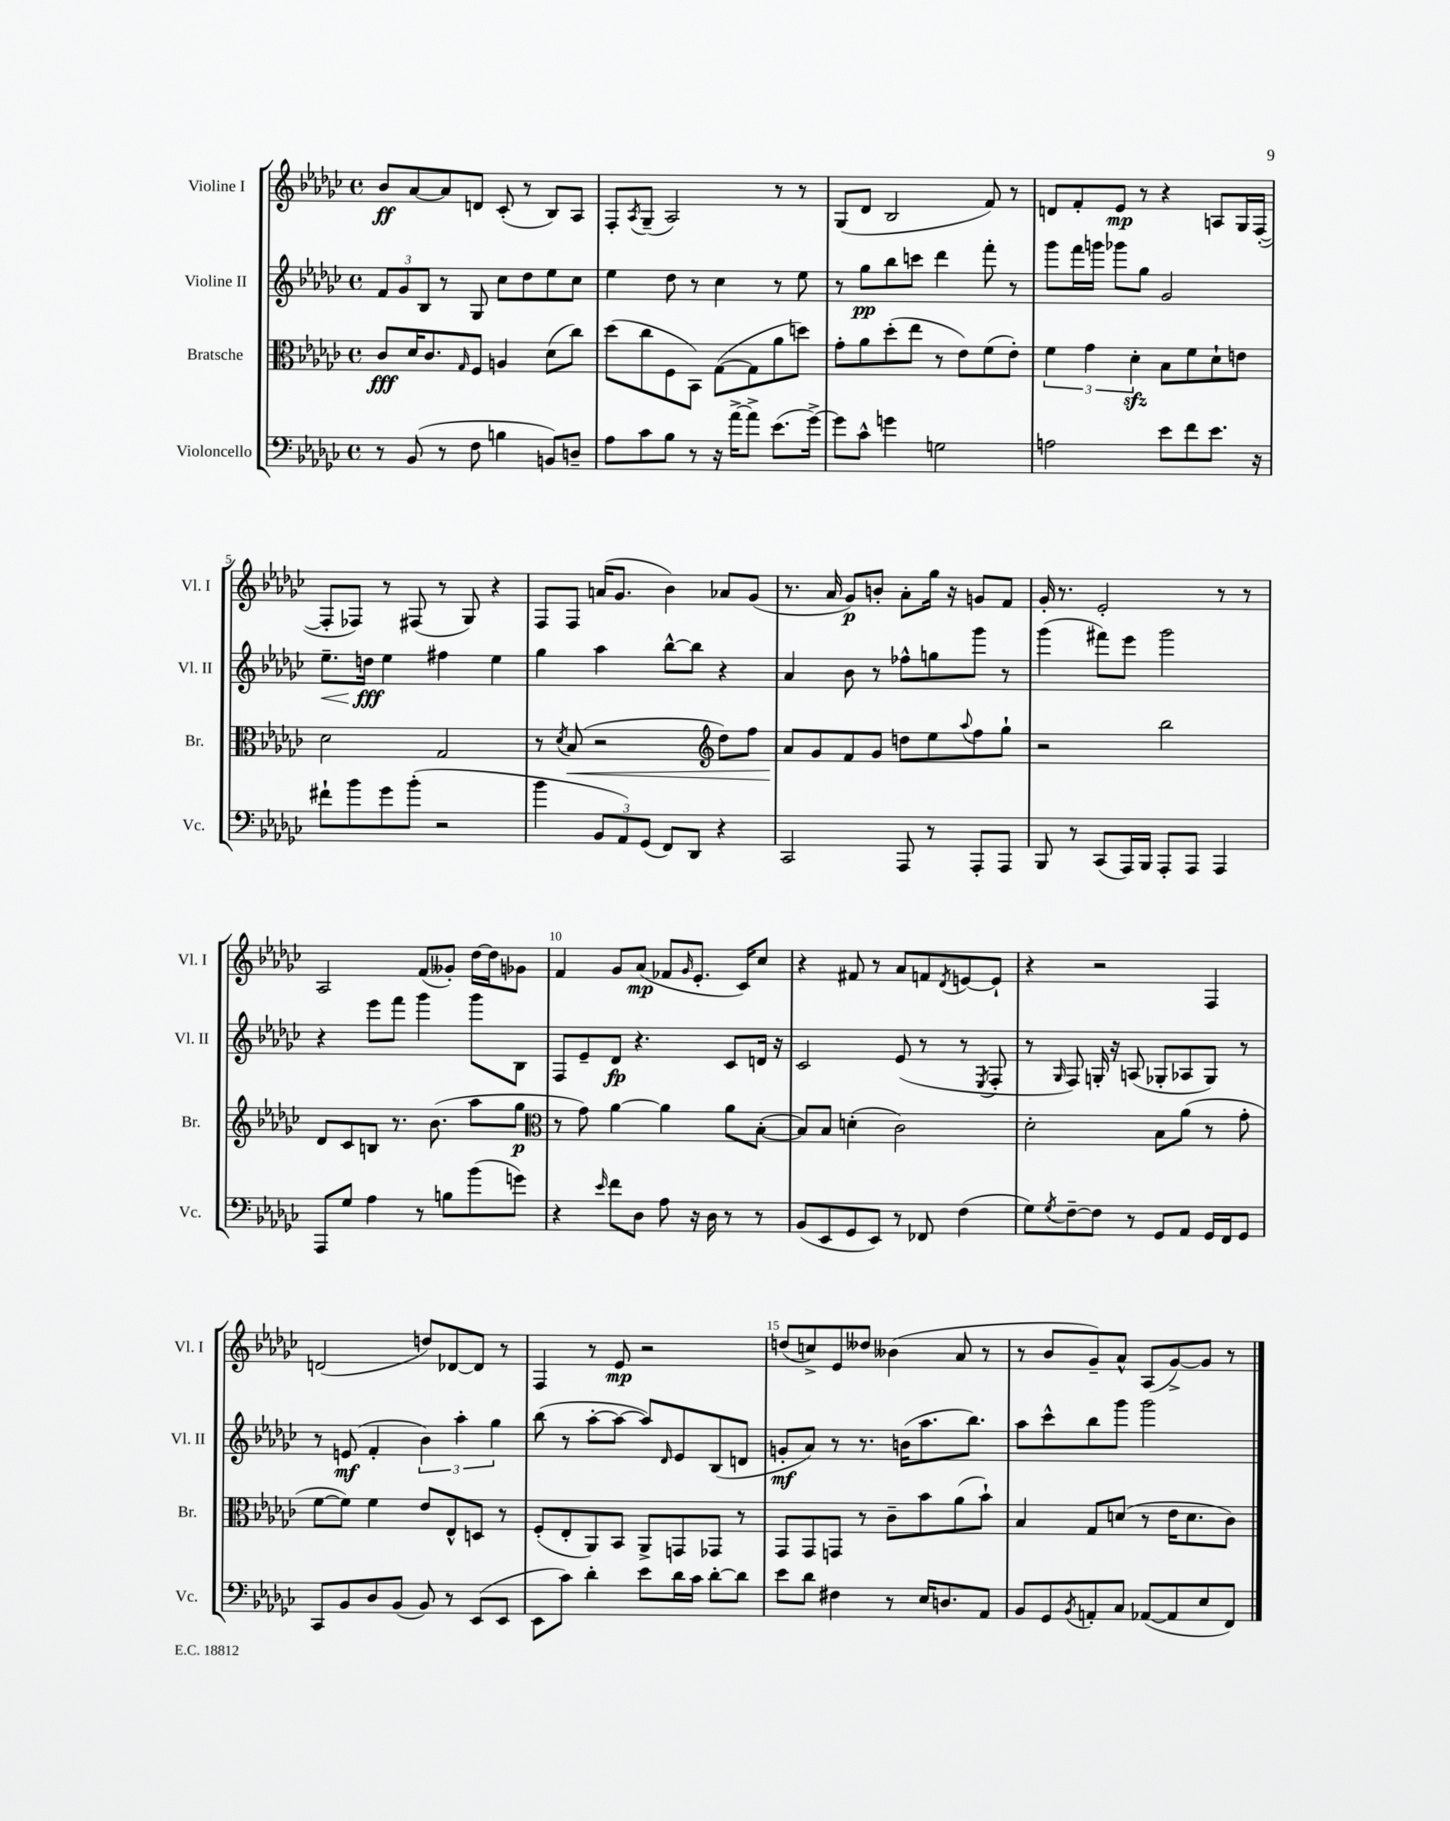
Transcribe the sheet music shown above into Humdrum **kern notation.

**kern	**kern	**kern	**kern
*staff4	*staff3	*staff2	*staff1
*clefF4	*clefC3	*clefG2	*clefG2
*k[b-e-a-d-g-c-]	*k[b-e-a-d-g-c-]	*k[b-e-a-d-g-c-]	*k[b-e-a-d-g-c-]
*M4/4	*M4/4	*M4/4	*M4/4
*met(c)	*met(c)	*met(c)	*met(c)
8r	8c-	12f	8b-
.	.	12g-	.
(8BB-	16d-	.	[8a-
.	.	12B-	.
.	8.c-	.	.
8r	.	8r	8a-]
.	16qqG-	.	.
8F	8F	8G-	8d
4B	4A	8cc-	(8c-'
.	.	8dd-	8r
8BB)	(8d-	8ee-	8B-)
8D~	8cc-)	8cc-	8A-
=	=	=	=
8A-	(8dd-	4ee-	8F'
.	.	.	8qA-
8c-	8cc-	.	(8G-~
8B-	8F	8dd-	2A-)
8r	8BB-)	8r	.
16r	([8G-	4cc-	.
[16a-^	.	.	.
8a-^]	8G-]	.	.
(8.e-	8a-	8r	8r
.	8dd)	8ee-	8r
[16g-^)	.	.	.
=	=	=	=
8g-]	8g-'	8r	(8G-
8c-^^	8a-	8gg-	8d-
4g	(8dd-'	8bb-	2B-
.	8ee-	8ccc	.
2G	8r	4ddd-	.
.	8e-)	.	.
.	(8f	8fff'	8f)
.	8e-')	8r	8r
=	=	=	=
2A	6f	8ggg-	8d
.	.	16fff	8f'
.	6g-	.	.
.	.	16ggg	.
.	.	8ggg-	8e-
.	6d-'	.	.
.	.	8gg-	8r
8e-	8B-	2g-	4r
8f	8f	.	.
8.e-	8d-`	.	8A
.	8e	.	16G-
16r	.	.	([16F'
=	=	=	=
8f#`	2d-	8.ee-~	8F']
8b-	.	.	8F-)
.	.	16dd	.
8g-	.	4ee-	8r
(8b-'	.	.	(8F#
2r	2G-	4ff#	8r
.	.	.	8G-)
.	.	4ee-	4r
=	=	=	=
4b-	8r	4gg-	8F
.	8qd-	.	.
.	(8B-	.	8F
12BB-	2r	4aa-	(16a
.	.	.	8.g-
12AA-)	.	.	.
(12GG-	.	.	.
8FF)	.	[8bb-^^	4b-)
8DD-	.	8bb-]	.
*	*clefG2	*	*
4r	8dd-)	4r	8a-
.	8ff	.	(8g-
=	=	=	=
2CC-	8a-	4a-	8.r
.	8g-	.	.
.	.	.	16a-
.	8f	8b-	8g-)
.	8g-	8r	8b'
8AAA-	8dd	8ff-^^	8a-'
8r	8ee-	8gg	16gg-
.	.	.	16r
.	8qqaa-	.	.
8AAA-'	8ff	8ggg-	8g
8AAA-	8gg-`	8r	8f
=	=	=	=
8BBB-	2r	(4ggg-	16g-'
.	.	.	8.r
8r	.	.	.
(8CC-	.	8fff#)	2e-'
16AAA-)	.	8eee-	.
16BBB-	.	.	.
8AAA-'	2bb-	2ggg-	.
8AAA-	.	.	.
4AAA-	.	.	8r
.	.	.	8r
=	=	=	=
8AAA-	8d-	4r	2A-
8G-	8c-	.	.
4A-	8B	8eee-	.
.	8.r	8fff	.
8r	.	4ggg-	(8f
.	(8.b-	.	.
8B	.	.	8g--')
(8b-	8aa-	8ggg-	[16dd-
.	.	.	16dd-]
8g)	8gg-	8B-	8g-
=	=	=	=
*	*clefC3	*	*
4r	8r	8F	4f
.	8g-)	8e-~	.
16qqe-	.	.	.
8f	[4a-	8d-	8g-
8D-	.	4.r	(8a-
8A-	4a-]	.	8f-
.	.	.	16qqg-
16r	.	.	8.e-'
16D-	.	.	.
8r	8a-	8c-	.
.	.	.	16c-)
8r	([8B-'	16d	8cc-
.	.	16r	.
=	=	=	=
(8BB-	8B-])	2c-	4r
8EE-	8B-	.	.
8GG-	(4d'	.	8f#
8EE-)	.	.	8r
8r	2c-)	(8e-	8a-
8FF-	.	8r	8f
.	.	.	8qd-
(4F	.	8r	[8e
.	.	8qE-	.
.	.	8F'	8e`]
=	=	=	=
8G-)	2d-'	8r	4r
8qG-	.	16qqG-	.
[8F~	.	8F)	.
8F]	.	16G'	2r
.	.	16r	.
8r	.	(8A	.
8GG-	8B-	8G-'	.
8AA-	(8a-	8A-	.
16GG-	8r	8G-)	4F
16FF	.	.	.
8GG-	8g-'	8r	.
=	=	=	=
8CC-	[8f	8r	(2d
8BB-	8f])	(8e	.
8D-	4f	4f'	.
(8BB-	.	.	.
8BB-)	8e-	6b-)	8dd)
8r	8E-^^	.	[8d-
.	.	6aa-'	.
(8EE-	8D	.	8d-]
.	.	6gg-	.
8EE-	8r	.	8r
=	=	=	=
8EE-	(8F'	(8bb-	4F
8c-)	8E-'	8r	.
4d-'	8AA-)	[8aa-'	8r
.	8BB-	8aa-_	8e-
8e-	8AA-^	8aa-])	2r
.	.	16qqd-	.
16d-	8GG	8e-	.
16c-	.	.	.
[8d-'	8GG-	(8B-	.
8d-]	8r	8d	.
=	=	=	=
8e-	8GG-	8g'	(8dd
8d-	8GG-	8a-)	8cc^)
4F#	8GG	8r	8e-
.	8r	8.r	8dd--
8r	8c-~	.	(4b--
.	.	(16b	.
16E-	8b-	8.aa-	.
8.D	.	.	.
.	(8a-	.	8a-
.	.	8.bb-)	.
8AA-	8b-`)	.	8r
=	=	=	=
8BB-	4B-	8aa-	8r
8GG-	.	8ccc-^^	8b-
8qBB-	.	.	.
8AA'	8G-	8bb-	8g-~)
8C-	(8d	8ggg-	8a-^^
([8AA-	8r	2ggg-	(8A-
8AA-]	16e-	.	[8g-^)
.	8.d	.	.
8E-	.	.	8g-]
8FF)	8c-)	.	8r
==	==	==	==
*-	*-	*-	*-
